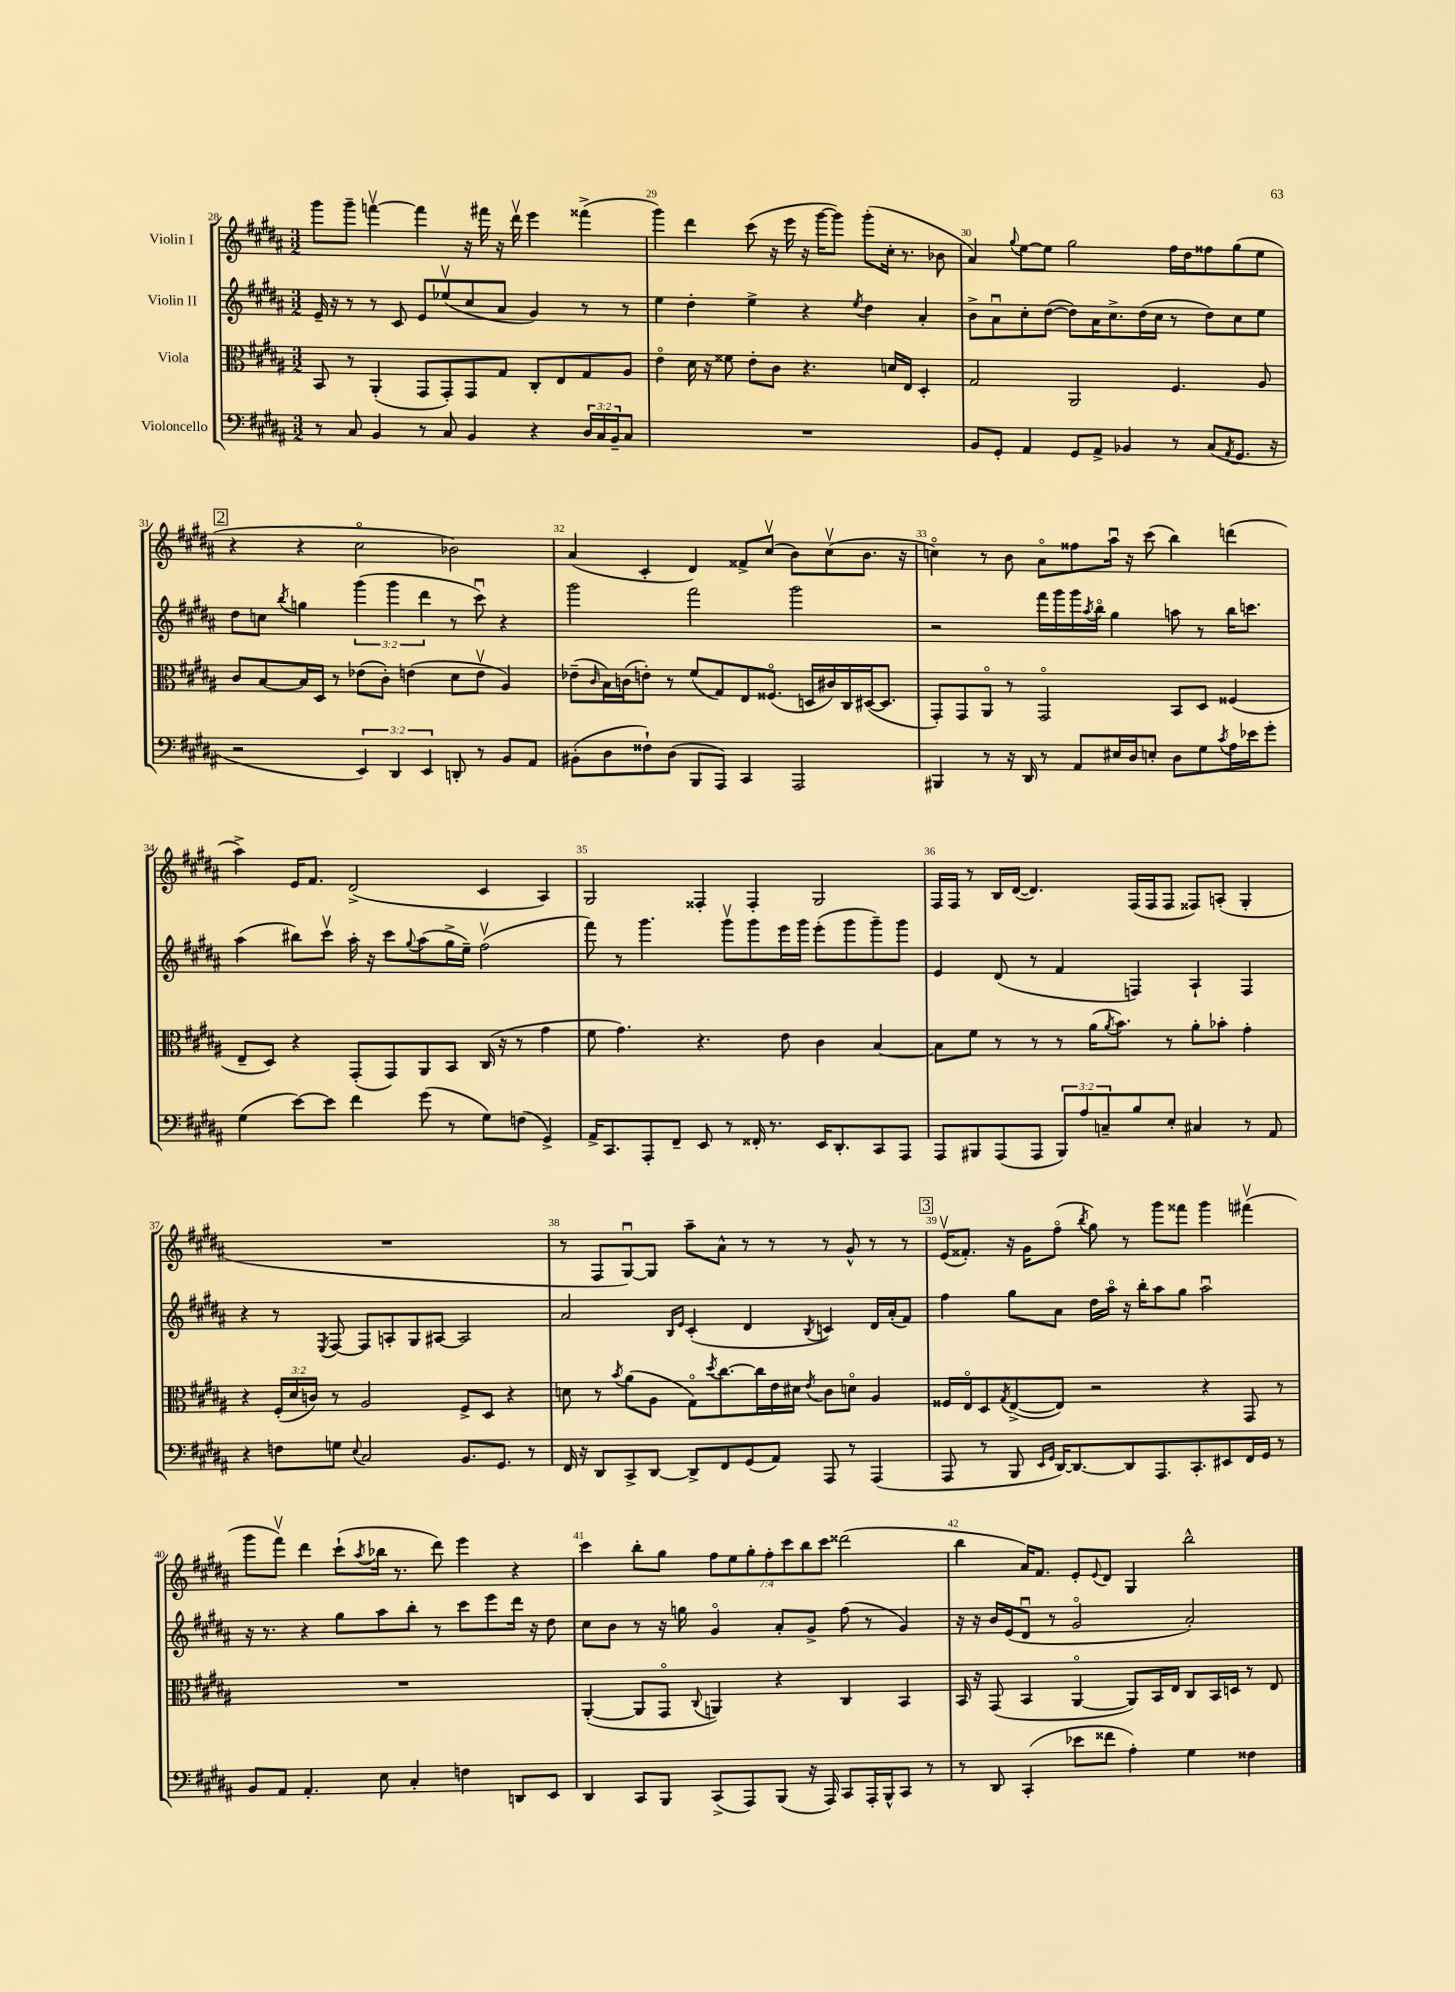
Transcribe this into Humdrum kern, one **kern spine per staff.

**kern	**kern	**kern	**kern
*part4	*part3	*part2	*part1
*staff4	*staff3	*staff2	*staff1
*I"Violoncello	*I"Viola	*I"Violin II	*I"Violin I
*clefF4	*clefC3	*clefG2	*clefG2
*k[f#c#g#d#a#]	*k[f#c#g#d#a#]	*k[f#c#g#d#a#]	*k[f#c#g#d#a#]
*M3/2	*M3/2	*M3/2	*M3/2
=28	=28	=28	=28
8r	8BB/	16e~/	8ggg#\L
.	.	16r	.
8C#/	8r	8r	8ggg#~\J
4BB/	(4AA#'/	8r	[4fffnv\
.	.	8c#/	.
8r	8GG#/L	8e/L	4fff\]
8C#/	8GG#'/)	(8ee-Xv/	.
4BB/	8GG#/	8cc#/	16r
.	.	.	16fff#X\
.	8G#/J	8a#/J	16r
.	.	.	16ddd#v\
4r	8C#'/L	4g#/)	4eee\
.	8E/	.	.
24D#/LL	8G#/	8r	(4fff##X^\
24C#/	.	.	.
24BB~/J	.	.	.
8C#/J	8A#/J	8r	.
=29	=29	=29	=29
1.r	4e\	4ee\	4ggg#\)
.	16d#\	4dd#'\	4ddd#\
.	16r	.	.
.	8f##X\	.	.
.	8e'\L	4ee^\	(8ccc#\
.	8c#\J	.	16r
.	.	.	16eee\
.	4.r	4r	16r
.	.	.	[16ggg#\KL
.	.	.	8ggg#\J])
.	.	8qee/	.
.	.	4dd#\	(8ggg#'\L
.	16dn/LL	.	16cc#'\Jk
.	16E/JJ	.	8.r
.	4D#'/	4a#'/	.
.	.	.	8b-X\
=30	=30	=30	=30
8BB/L	2G#/	8b^\L	4a#/)
8GG#'/J	.	8a#u\	.
.	.	.	8qqgg#/
4AA#/	.	8cc#'\	[8ee\L
.	.	([8dd#\J	8ee\J]
8GG#/L	2AA#/	8dd#\L])	2gg#\
8AA#^/J	.	16a#\K	.
.	.	8.cc#^\	.
4BB-X/	.	.	.
.	.	(16dd#\L	.
.	.	16cc#\JJ	.
8r	4.F#/	8r	16ff#\LL
.	.	.	16dd#\J
(8C#/L	.	8dd#\L)	8ff##X\
8qAA#/	.	.	.
8.GG#/J	.	8cc#\	(8gg#\
.	8A#/	8ee\J	8ee\J
16r	.	.	.
!!LO:LB:g=z
!!LO:REH:place=s1:t=2
=31	=31	=31	=31
2r	8c#/L	8dd#\L	4r
.	[8B/	8ccn\J	.
.	.	8qbb/	.
.	16B/L]	4ggn\	4r
.	16D#/JJ	.	.
.	8r	.	.
6EE/)	(8e-X\L	(6ggg#\	2cc#\
.	8c#'\J)	.	.
6DD#/	.	6ggg#\	.
.	(4en\	.	.
6EE/	.	6ddd#\	.
8DDn'/	8d#\L	8r	2b-X\)
8r	8ev\J	8ccc#u\)	.
8BB/L	4A#/)	4r	.
8AA#/J	.	.	.
=32	=32	=32	=32
(8BB#X'\L	(8e-X~\L	2ggg#\	(4a#/
.	16qqc#/	.	.
8D#\	16B\L)	.	.
.	(16cn\J	.	.
8F##X`\)	8en'\J)	.	4c#'/
(8D#\J	8r	.	.
8BBB/L	(8f#/L	2fff#\	4d#/)
8AAA#/J)	8G#/)	.	.
4CC#/	8E/	.	8f##X^/L
.	(8.F##X/J	.	(8cc#v/J
2AAA#/	.	2ggg#\	8b\L)
.	16Dn/LL	.	.
.	16c#X/)	.	(8cc#v\
.	16C#/	.	.
.	([16D#X/J	.	8.b\J
.	8.D#/J]	.	.
.	.	.	16r
=33	=33	=33	=33
4BBB#X/	8GG#'/L)	2r	4ccn\)
.	8GG#/	.	.
8r	8AA#/J	.	8r
16r	8r	.	8b\
16DD#/	.	.	.
8r	2GG#/	16fff#\LL	8a#\L
.	.	16ggg#\	.
8AA#/L	.	16ggg#\	8ff##X\
.	.	8qaa#/	.
.	.	16bb\JJ	.
16E#X/L	.	4gg#\	16aa#u\Jk
16D#/J	.	.	16r
8En'/J	.	.	(8ccc#\
8D#\L	8BB/L	8aan\	4bb\)
8G#\	8D#/J	8r	.
8qc#/	.	.	.
16A#\L	(4F##X/	16bb\KL	(4dddn\
16e-X\J	.	8.cccn\J	.
8g#'\J	.	.	.
!!LO:LB:g=z
=34	=34	=34	=34
(4G#\	8E~/L	(4aa#\	4aa#^\)
.	8D#/J)	.	.
[8e\L)	4r	8bb#X\L)	16e/KL
.	.	.	8.f#/J
8e\J]	.	8ccc#v\J	.
4f#\	(8GG#'/L	16aa#'\	(2d#^/
.	.	16r	.
.	8GG#/)	8ccc#\L	.
.	.	8qqgg#/	.
(8g#\	8AA#/	(8aa#\	.
8r	8BB/J	16gg#^\L	.
.	.	16ee~\JJ)	.
8G#\L)	(16C#/	(2ff#v\	4c#/
.	16r	.	.
(8Fn\J	8r	.	.
4GG#^/)	4g#\	.	4A#/)
=35	=35	=35	=35
16AA#^/KL	8f#\	8fff#\)	2G#/
8.CC#/	.	.	.
.	4.g#\)	8r	.
8AAA#'/	.	4.ggg#\	.
8FF#~/J	.	.	.
8EE/	4.r	.	4F##X'/
8r	.	8ggg#v\L	.
16FF##X'/	.	8ggg#\	4F##'/
8.r	.	.	.
.	8e\	16eee\L	.
.	.	16ggg#\JJ	.
16EE/KL	4c#\	(8eee'\L	2G#/
8.DD#'/	.	.	.
.	.	8ggg#\	.
8CC#/	[4B/	8ggg#~\)	.
8AAA#/J	.	8ggg#\J	.
=36	=36	=36	=36
8AAA#/L	8B\L]	4e/	16F#/LL
.	.	.	16F#/JJ
8BBB#X/	8f#\J	.	8r
(8AAA#/	8r	(8d#/	16B/LL
.	.	.	([16d#/JJ
8AAA#/J	8r	8r	4.d#/])
12BBB#/L)	8r	4f#/	.
12A#/	.	.	.
.	(16a#\KL	.	.
12Cn~/	.	.	.
.	8qa#/	.	.
.	8.b\J)	.	.
8B/	.	4Fn/)	(16F#/LL
.	.	.	16F#/J
8E'/J	8r	.	8F#/J
4C#X/	8a#'\L	4A#`/	8F##X/L)
.	8b-X'\J	.	(8An'/J
8r	4g#'\	4F/	4G#'/
8AA#/	.	.	.
!!LO:LB:g=z
=37	=37	=37	=37
4r	4r	4r	1.r
8Fn\L	(24F#'/LL	8r	.
.	24d#/	.	.
.	24cn/JJ)	.	.
.	.	8qE/	.
8Gn\J	8r	[8F#/	.
8qqE/	.	.	.
2C#/	2A#/	8F#/L]	.
.	.	8An'/	.
.	.	8G#/	.
.	.	[8A#X/J	.
8.BB/L	8F#^/L	2A#/]	.
.	8D#/J	.	.
8.GG#/J	.	.	.
.	4r	.	.
8r	.	.	.
=38	=38	=38	=38
16FF#/	8dn\	2a#/	8r
16r	.	.	.
8DD#/L	8r	.	8F#/L
.	8qb/	.	.
8CC#^/	(8a#\L	.	[8G#u/)
[8DD#/J	8A#\J	.	8G#/J]
.	.	16qqB/LL	.
.	.	16qqe/JJ	.
8DD#^/L]	8G#\L)	(4c#'/	8aa#~\L
.	8qdd#/	.	.
8FF#/	[8.cc#\	.	8a#^^\J
(8GG#/	.	4d#/	8r
.	16cc#\L]	.	.
8AA#/J)	16e\	.	8r
.	16d#X\JJ	.	.
.	8qe/	8qB/	.
8AAA#/	8c#\L	4cn/)	8r
8r	8dn\J	.	8g#^^/
(4AAA#/	4A#/	16d#/LL	8r
.	.	(16a#'/J	.
.	.	8f#/J)	8r
!!LO:REH:place=s1:t=3
=39	=39	=39	=39
8AAA#/	16F##X/LL	4ff#\	(16ev/KL
.	16E/J	.	8.f##X'/J)
8r	8D#/	.	.
.	8qG#/	.	.
8BBB/	([8E^/	8gg#\L	16r
.	.	.	16g#\KL
16qqEE/LL	.	.	.
16qqGG#/JJ	.	.	.
[16DD#/KL)	8E/J])	8a#\J	(8ff#\J
8.DD#/_	.	.	.
.	.	.	8qbb/
.	2r	16dd#\LL	8gg#\)
.	.	16aa#\JJ	.
8DD#/]	.	16r	8r
.	.	16bb'\KL	.
8.AAA#/	.	8aa#\	8ggg#\L
.	.	8gg#\J	8fff##X\J
8.CC#'/	.	.	.
.	4r	2aa#u\	4ggg#\
8EE#X/	.	.	.
16FF#/L	8GG#/	.	(4fff#Xv\
16GG#/JJ	.	.	.
8r	8r	.	.
!!LO:LB:g=z
=40	=40	=40	=40
8BB/L	1.r	16r	8ggg#\L
.	.	8.r	.
8AA#/J	.	.	8fff#v\J)
4.AA#'/	.	4r	4ddd#\
.	.	8gg#\L	(8ccc#`\L
.	.	.	8qaa#/
8E\	.	8aa#\	16bb-X\Jk
.	.	.	8.r
4C#'/	.	8bb'\J	.
.	.	8r	8ddd#\)
4Fn\	.	8ccc#\L	4eee\
.	.	8eee\	.
8DDn/L	.	16ddd#\Jk	4r
.	.	16r	.
8EE/J	.	8dd#\	.
=41	=41	=41	=41
4DD#/	([4AA#'/	8cc#\L	4ccc#\
.	.	8b\J	.
8CC#/L	8AA#/L]	8r	8bb'\L
8BBB/J	8GG#/J	16r	8gg#\J
.	.	16ggn\	.
.	8qqC#/	.	.
(8CC#^/L	4AAn/)	4g#/	14ff#\L
.	.	.	14ee\
8AAA#/)	.	.	.
.	.	.	14gg#'\
.	.	.	14ff#'\
(8BBB/J	4r	8a#'/L	.
.	.	.	14ccc#\
.	.	.	14bb\
16r	.	8g#^/J	.
.	.	.	14ccc#\J
16AAA#/)	.	.	.
8CC#/L	4C#/	(8ff#\	(2ddd##X\
16AAA#'/L	.	8r	.
16BBB^^/J	.	.	.
8CC#/J	4BB/	4g#/)	.
8r	.	.	.
=42	=42	=42	=42
8r	16BB/	16r	4bb\
.	16r	16r	.
8DD#/	(8GG#/	16b/LL	.
.	.	(16e/J	.
(4CC#'/	4BB/	8d#u/J	16a#/KL)
.	.	.	8.f#/J
.	.	8r	.
8e-X\L	[4AA#/	2g#/	8e'/L
.	.	.	8qqe/
8f##X\J	.	.	8d#/J
4A#'\)	8AA#/L])	.	4G#/
.	16BB/L	.	.
.	16E/JJ	.	.
4G#\	8C#/L	2a#'/)	2bb^^\
.	16BB/L	.	.
.	16Dn/JJ	.	.
4F##X\	8r	.	.
.	8E/	.	.
==	==	==	==
*-	*-	*-	*-
